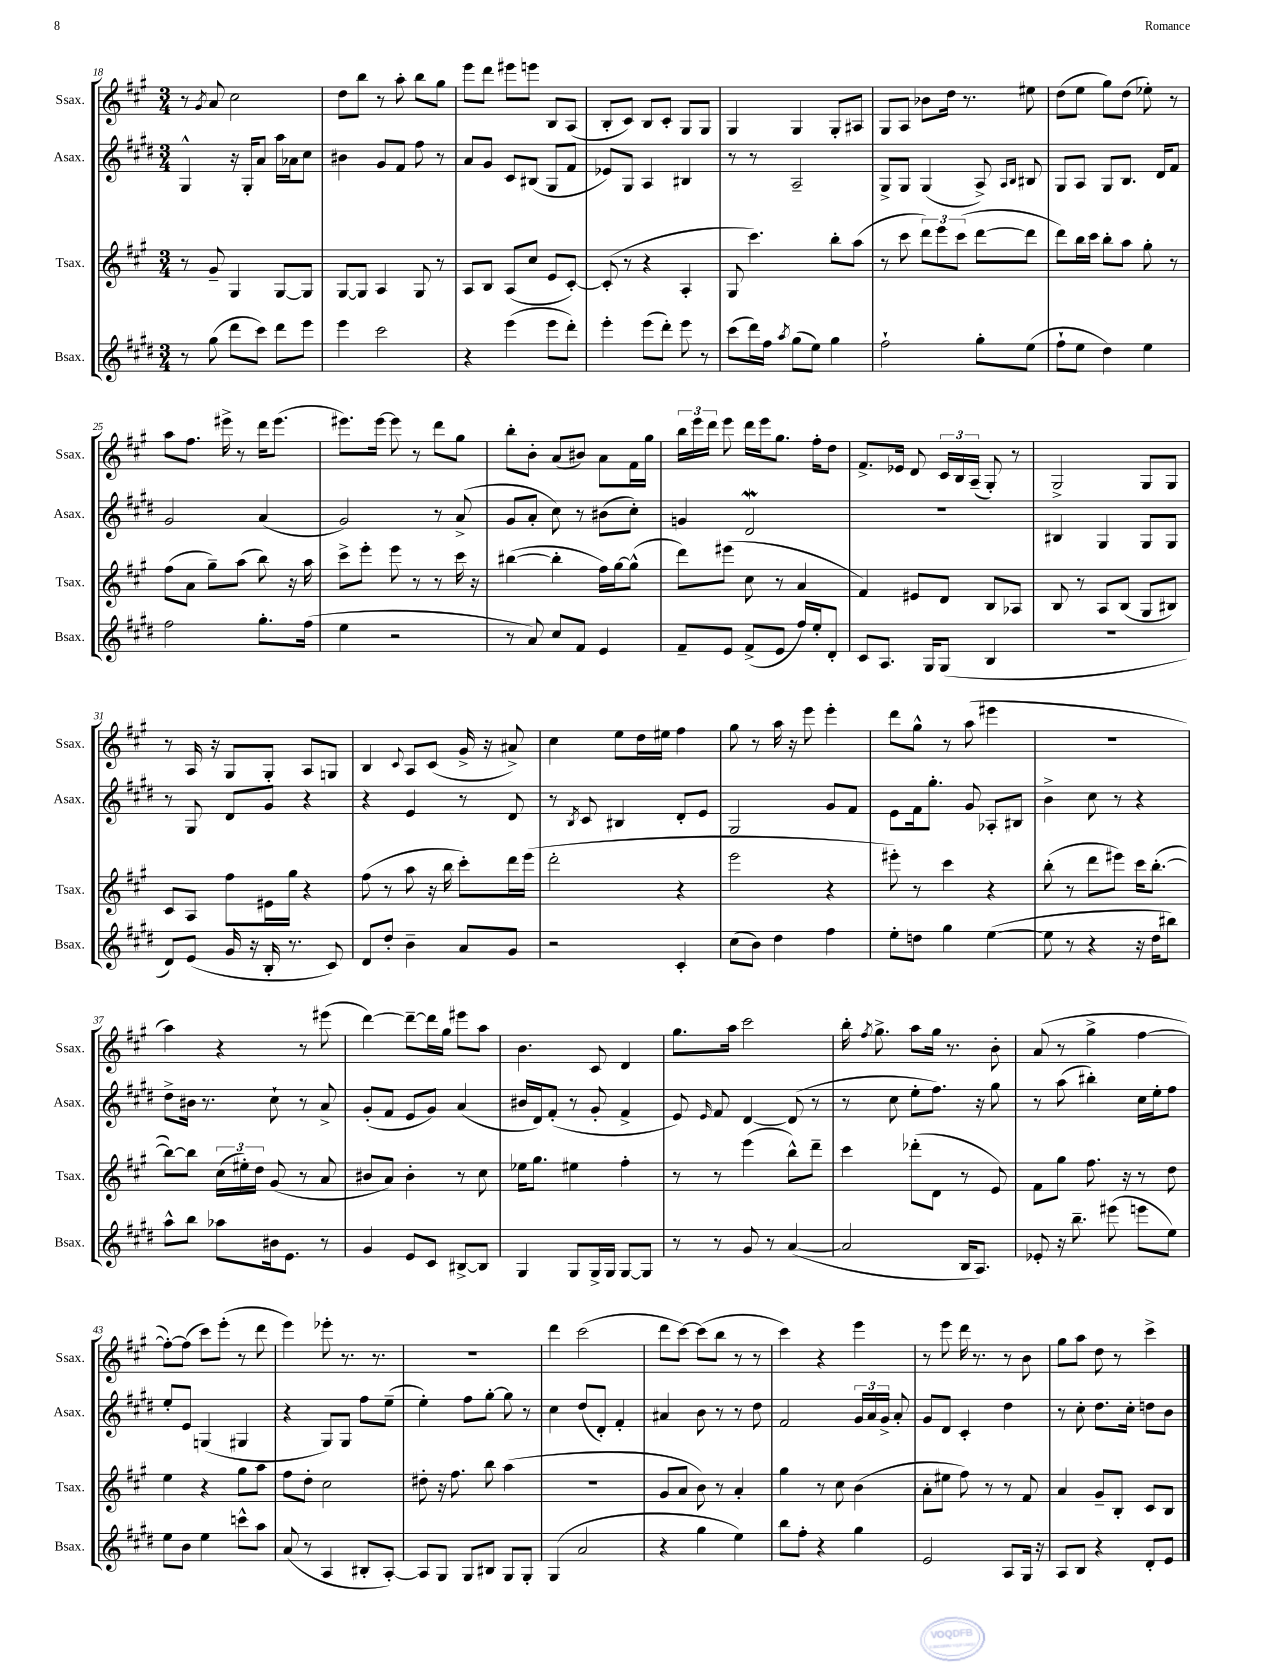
<<
\new StaffGroup <<
\new Staff = "s0" \with { instrumentName = "Ssax." shortInstrumentName = "Ssax." } {
    \clef treble \key a \major \numericTimeSignature \time 3/4
    \autoBeamOff r8 \acciaccatura { gis'8 } a'8 cis''2 |
    d''8[ b''8] r8 a''8-. b''8[ gis''8] |
    e'''8[ d'''8] eis'''8[ e'''8] b8[ a8]( |
    b8[-. cis'8]) b8[ cis'8]-. gis8[ gis8] |
    gis4 gis4 gis8[-. ais8] |
    gis8[ a8] bes'8[ d''16] r8. eis''8 |
    d''8[( e''8] gis''8[) d''8]( ees''8-.) r8 |
    a''8[ fis''8.] eis'''16-> r8 d'''16[ eis'''8.]( |
    eis'''8.[) eis'''16]~ eis'''8 r8 d'''8[ gis''8] |
    b''8[-. b'8]-. a'8[( bis'8]) a'8[ fis'16 gis''16] |
    \tuplet 3/2 { b''16[ e'''16 d'''16] } e'''8 d'''16[ e'''16 gis''8.] fis''16[-. d''8] |
    fis'8.[-> ees'16] d'8 \tuplet 3/2 { cis'16[ b16 a16]--( } gis8-.) r8 |
    gis2-> gis8[ gis8] |
    r8 a16 r16 gis8[ gis8]-. a8[ g8] |
    b4 \appoggiatura { cis'8 } a8[ cis'8]( gis'16-> r16 ais'8->) |
    cis''4 e''8[ d''16 eis''16] fis''4 |
    gis''8 r8 a''16 r16 e'''8 e'''4-. |
    d'''8[ gis''8]-^ r8 a''8( eis'''4 |
    R2. |
    a''4) r4 r8 eis'''8( |
    d'''4~) d'''8[~-- d'''16 gis''16] eis'''8[ a''8] |
    b'4. cis'8 d'4 |
    gis''8.[ a''16] cis'''2 |
    b''16-. \acciaccatura { fis''8 } gis''8.-> a''8[ gis''16] r8. b'8-. |
    a'8( r8 gis''4-> fis''4~ |
    fis''8[~-.) fis''8]( cis'''8[) e'''8]-.( r8 d'''8 |
    e'''4) ees'''8-. r8. r8. |
    R2. |
    d'''4 cis'''2( |
    d'''8[ cis'''8]~) cis'''8[( b''8] r8 r8 |
    cis'''4) r4 e'''4 |
    r8 e'''8 d'''16 r8. r8 b'8 |
    gis''8[ a''8] d''8 r8 cis'''4-> \bar "|." |
}
\new Staff = "s1" \with { instrumentName = "Asax." shortInstrumentName = "Asax." } {
    \clef treble \key e \major \numericTimeSignature \time 3/4
    \autoBeamOff gis4-^ r16 gis16[-. a'8] a''16[ aes'16 cis''8] |
    bis'4 gis'8[ fis'8] fis''8 r8 |
    a'8[ gis'8] cis'8[ bis8]( gis8[ fis'8] |
    ees'8[) gis8] a4 bis4 |
    r8 r8 a2-- |
    gis8[-> gis8] gis4( a8->) \grace { a16[ b16] } bis8 |
    gis8[ a8] gis8[ b8.] dis'16[ fis'8] |
    gis'2 a'4( |
    gis'2) r8 a'8->( |
    gis'8[ a'8]-. cis''8) r8 bis'8[( cis''8]-.) |
    g'4 dis'2\mordent |
    R2. |
    bis4 gis4 gis8[ gis8] |
    r8 gis8 dis'8[ gis'8] r4 |
    r4 e'4 r8 dis'8 |
    r8 \acciaccatura { b8 } cis'8 bis4 dis'8[-. e'8] |
    gis2 gis'8[ fis'8] |
    e'8[ fis'16 gis''8.]-. gis'8 aes8[-. bis8] |
    b'4-> cis''8 r8 r4 |
    dis''8[-> bis'16] r8. cis''8-! r8 a'8-> |
    gis'8[-.( fis'8] e'8[ gis'8]) a'4( |
    bis'16[ dis'16) fis'8]-.( r8 gis'8-. fis'4-> |
    e'8) \grace { e'16 } fis'8 dis'4~ dis'8( r8 |
    r8 cis''8 e''8[-. fis''8.]) r16 gis''8 |
    r8 a''8( bis''4-.) cis''16[ e''16-. fis''8] |
    e''8[-. e'8] g4( gis4 |
    r4 gis8[) gis8] fis''8[ e''8]--( |
    e''4-.) fis''8[ gis''8]~-. gis''8 r8 |
    cis''4 dis''8[( dis'8]-.) fis'4-. |
    ais'4 b'8 r8 r8 dis''8 |
    fis'2 \tuplet 3/2 { gis'16[ a'16 gis'16]-> } a'8-. |
    gis'8[ dis'8] cis'4-. dis''4 |
    r8 cis''8-. dis''8.[ cis''16]-. d''8[ b'8] \bar "|." |
}
\new Staff = "s2" \with { instrumentName = "Tsax." shortInstrumentName = "Tsax." } {
    \clef treble \key a \major \numericTimeSignature \time 3/4
    \autoBeamOff r8 gis'8-- gis4 gis8[~ gis8] |
    gis8[~ gis8] a4 gis8 r8 |
    a8[ b8] a8[( cis''8] e'8[ cis'8]~-.) |
    cis'8-.( r8 r4 a4-. |
    gis8 cis'''4.) b''8[-. a''8]( |
    r8 cis'''8 \tuplet 3/2 { d'''8[) e'''8 cis'''8]( } d'''8[~ d'''8] |
    d'''8[) b''16 cis'''16] b''8[-. a''8] gis''8-. r8 |
    fis''8[( a'8] gis''8[--) a''8]( b''8) r16 a''16 |
    cis'''8[-> e'''8]-. e'''8 r8 r8 cis'''16 r16 |
    bis''4~( bis''4-. fis''16[) gis''16~ gis''8]-^( |
    d'''8[) eis'''8]( cis''8 r8 a'4 |
    fis'4) eis'8[ d'8] b8[ aes8] |
    b8 r8 a8[ b8]( gis8[ bis8]) |
    cis'8[ a8] fis''8[ eis'16 gis''16] r4 |
    fis''8( r8 a''8 r16 b''16 cis'''8[-.) d'''16 e'''16]( |
    d'''2-. r4 |
    e'''2 r4 |
    eis'''8-.) r8 cis'''4 r4 |
    b''8-.( r8 d'''8[ eis'''8]) cis'''16[ b''8.]~-.( |
    b''8[~) b''8] \tuplet 3/2 { cis''16[( eis''16-.) d''16] } gis'8( r8 a'8 |
    bis'8[ a'8]) bis'4-. r8 cis''8 |
    ees''16[ gis''8.] eis''4 fis''4-. |
    r8 r8 e'''4( b''8[-^) d'''8]-- |
    cis'''4 des'''8[-.( d'8] r8 e'8) |
    fis'8[ gis''8] fis''8. r16 r8 d''8 |
    e''4 r4 gis''8[ a''8] |
    fis''8[ d''8]-. cis''2 |
    dis''8-. r16 fis''8. b''8 a''4( |
    R2. |
    gis'8[ a'8] b'8) r8 a'4-. |
    gis''4 r8 cis''8 b'4( |
    a'8[-. eis''8] fis''8) r8 r8 fis'8 |
    a'4 gis'8[-- b8]-. cis'8[ b8] \bar "|." |
}
\new Staff = "s3" \with { instrumentName = "Bsax." shortInstrumentName = "Bsax." } {
    \clef treble \key e \major \numericTimeSignature \time 3/4
    \autoBeamOff r8 gis''8( dis'''8[ cis'''8]) dis'''8[ e'''8] |
    e'''4 cis'''2 |
    r4 e'''4( e'''8[ dis'''8]-.) |
    e'''4-. e'''8[( dis'''8]-.) e'''8 r8 |
    cis'''8[( dis'''16) fis''16] \acciaccatura { a''8 } gis''8[( e''8]) gis''4 |
    fis''2-! gis''8[-. e''8]( |
    fis''8[-! e''8] dis''4) e''4 |
    fis''2 gis''8.[-. fis''16]( |
    e''4 r2 |
    r8 a'8) cis''8[ fis'8] e'4 |
    fis'8[-- e'8] fis'8[->( e'8] fis''16[) e''16-. dis'8]-. |
    cis'8[ a8.] gis16[ gis8]( b4 |
    R2. |
    dis'8[) e'8]( gis'16 r16 b16-. r8. cis'8) |
    dis'8[ dis''8]-. b'4-- a'8[ gis'8] |
    r2 cis'4-. |
    cis''8[( b'8]) dis''4 fis''4 |
    e''8[-. d''8] gis''4 e''4~( |
    e''8 r8 r4 r16 dis''16[ bis''8]) |
    a''8[-^ b''8] aes''8[ bis'16 e'8.] r8 |
    gis'4 e'8[ cis'8] bis8[~-> bis8] |
    gis4 gis8[ gis16-> gis16] gis8[~ gis8] |
    r8 r8 gis'8 r8 a'4~( |
    a'2 b16[ a8.]) |
    ees'8-. r16 b''8.-- eis'''8( e'''8[ e''8]) |
    e''8[ b'8] e''4 c'''8[-^ a''8] |
    a'8( r8 a4 bis8[-. a8]~-.) |
    a8[ gis8] gis8[ bis8] gis8[ gis8]-. |
    gis4( a'2 |
    r4 gis''4 e''4) |
    b''8[ fis''8]-. r4 gis''4 |
    e'2 a8[ gis16] r16 |
    a8[ b8] r4 dis'8[-. e'8] \bar "|." |
}
>>
>>
\layout { \context { \Score currentBarNumber = #18 } }
